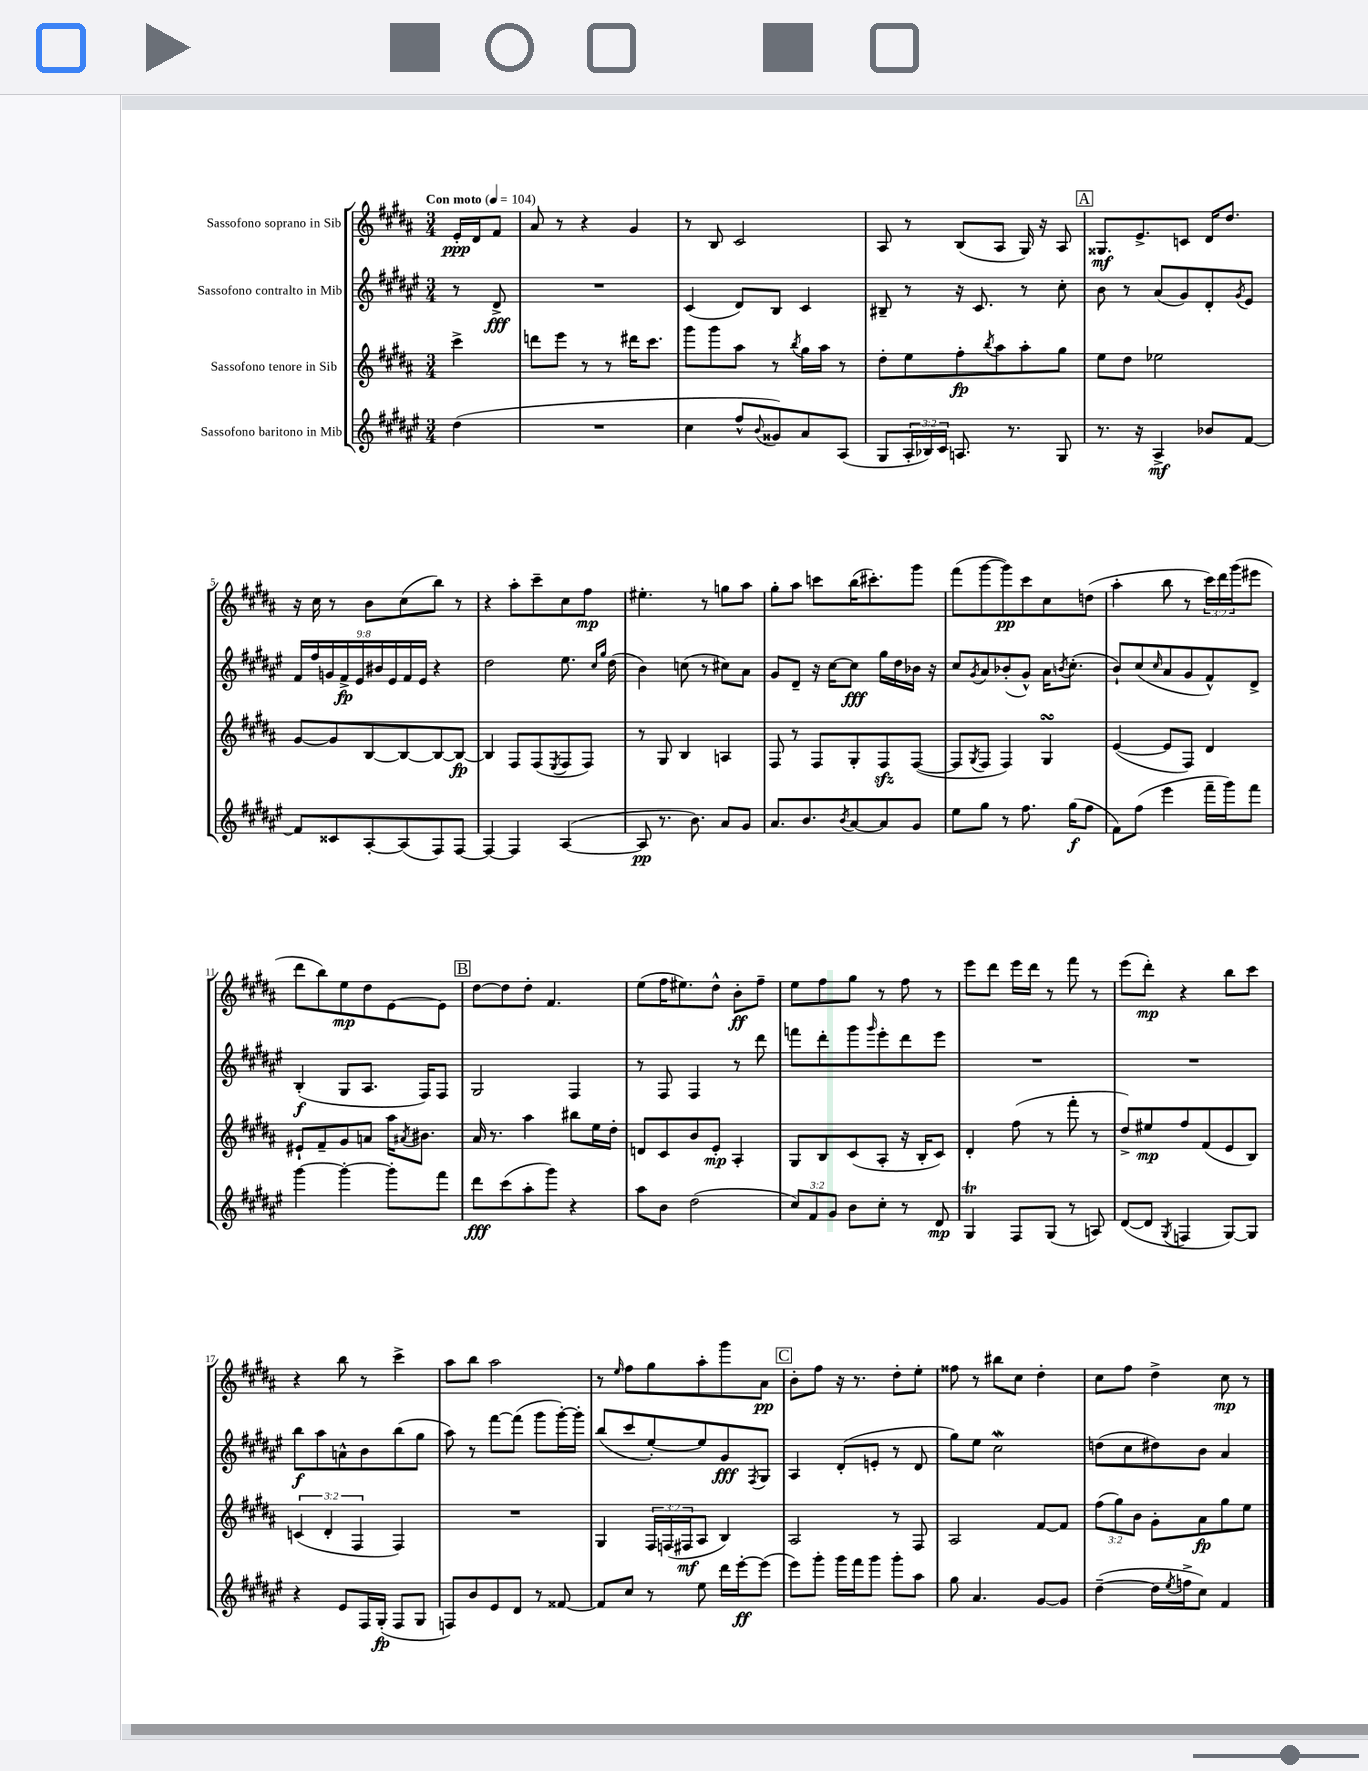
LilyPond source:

<<
\new StaffGroup <<
\new Staff = "s0" \with { instrumentName = "Sassofono soprano in Sib" } {
    \clef treble \key b \major \numericTimeSignature \time 3/4 \override Staff.TupletNumber.text = #tuplet-number::calc-fraction-text \partial 4 \tempo "Con moto" 4 = 104
    e'16-.\ppp dis'16 fis'8 |
    ais'8 r8 r4 gis'4 |
    r8 b8 cis'2 |
    ais8 r8 b8( ais8 gis16) r16 ais8 |
    \mark \markup { \box "A" } gisis8.\mf e'8.-> c'8 dis'16 dis''8. |
    r16 cis''16 r8 b'8 cis''8( b''8) r8 |
    r4 ais''8-. cis'''8-- cis''8 fis''8\mp |
    eis''4.-. r8 g''8 ais''8 |
    gis''8-. ais''8 c'''8 b''16( cis'''8.-.) gis'''8 |
    fis'''8( gis'''8~ gis'''8\pp) cis'''8 cis''8 d''8( |
    ais''4-. b''8 r8 \tuplet 3/2 { cis'''16) dis'''16 gis'''16( } eis'''8 |
    dis'''8 b''8) e''8\mp dis''8 e'8~ e'8 |
    \mark \markup { \box "B" } dis''8~ dis''8 dis''8-. fis'4. |
    e''8( fis''16 eis''8.) dis''8-^ b'8-.\ff fis''8-- |
    e''8 fis''8 gis''8 r8 fis''8 r8 |
    e'''8 dis'''8 e'''16 dis'''16 r8 fis'''8 r8 |
    e'''8( dis'''8-.\mp) r4 b''8 cis'''8 |
    r4 b''8 r8 cis'''4-> |
    ais''8 b''8 ais''2 |
    r8 \grace { e''16 } fis''8 gis''8 ais''8-. gis'''8 ais'8\pp |
    \mark \markup { \box "C" } b'8-. fis''8 r16 r8. dis''8-. e''8-. |
    fisis''8 r8 bis''8 cis''8 dis''4-. |
    cis''8 fis''8 dis''4-> cis''8\mp r8 \bar "|." |
}
\new Staff = "s1" \with { instrumentName = "Sassofono contralto in Mib" } {
    \clef treble \key fis \major \numericTimeSignature \time 3/4 \override Staff.TupletNumber.text = #tuplet-number::calc-fraction-text \partial 4
    r8 dis'8->\fff |
    R2. |
    cis'4( dis'8) b8 cis'4 |
    bis8-- r8 r16 cis'8. r8 cis''8-. |
    \mark \markup { \box "A" } b'8 r8 ais'8( gis'8) dis'8-. \acciaccatura { gis'8 } eis'8 |
    \tuplet 9/8 { fis'16 fis''16 g'16 fis'16->\fp eis'16 bis'16 eis'16 fis'16 eis'16 } r4 |
    dis''2 eis''8. \grace { cis''16 gis''16 } dis''16( |
    b'4) c''8( r8 cis''8) ais'8 |
    gis'8 dis'8-- r16 cis''16~ cis''8\fff gis''16 dis''16 bes'16 r16 |
    cis''8 \acciaccatura { gis'8 } ais'8 bes'8-.( gis'8-^) ais'16 \acciaccatura { b'8 } cis''8.-.( |
    b'8-!) cis''8( \grace { cis''16 } ais'8 gis'8 fis'8-^) dis'8-> |
    b4-.\f( gis8 ais8. fis16) fis8 |
    \mark \markup { \box "B" } gis2 fis4 |
    r8 fis8 fis4 r8 dis'''8 |
    f'''8 dis'''8-. gis'''8 \grace { gis'''16 } eis'''8-. dis'''8 eis'''8 |
    R2. |
    R2. |
    b''8\f ais''8 a'8-^ b'8 b''8( gis''8 |
    ais''8) r8 fis'''8~ fis'''8( gis'''8 gis'''16~-.) gis'''16-. |
    b''8( cis'''8 eis''8~-.) eis''8 gis'8\fff \acciaccatura { fis8 } gis8 |
    \mark \markup { \box "C" } ais4 dis'8-.( e'8-. r8 dis'8 |
    gis''8) eis''8 cis''2\mordent |
    d''8( cis''8 dis''8) b'8 ais'4 \bar "|." |
}
\new Staff = "s2" \with { instrumentName = "Sassofono tenore in Sib" } {
    \clef treble \key b \major \numericTimeSignature \time 3/4 \override Staff.TupletNumber.text = #tuplet-number::calc-fraction-text \partial 4
    cis'''4-> |
    d'''8 e'''8 r8 r8 dis'''16 cis'''8. |
    gis'''8 gis'''8 ais''8 r8 \acciaccatura { b''8 } gis''16 ais''16 r8 |
    dis''8-. e''8 fis''8-.\fp \acciaccatura { b''8 } ais''8 ais''8-. gis''8 |
    \mark \markup { \box "A" } e''8 dis''8 ees''2 |
    gis'8~ gis'8 b8~ b8~ b8~ b8~\fp |
    b4 fis8 fis8( \acciaccatura { e8 } fis8 fis8) |
    r8 gis8 b4 a4 |
    fis8 r8 fis8 gis8-. fis8\sfz fis8~( |
    fis8 \acciaccatura { gis8 } fis8 fis4) gis4\turn |
    e'4~( e'8 fis8) dis'4 |
    eis'8-! fis'8-- gis'8 a'8 ais''16 \acciaccatura { ais'8 } bis'8. |
    \mark \markup { \box "B" } ais'16 r8. ais''4 bis''8 e''16 dis''16-. |
    d'8 cis'8 b'8 e'8-.\mp ais4-. |
    gis8 b8 cis'8( ais8-. r16 b16-. cis'8) |
    dis'4-. fis''8( r8 fis'''8-. r8 |
    dis''8->) eis''8\mp fis''8 fis'8( e'8 b8) |
    \tuplet 3/2 { c'4( dis'4-. fis4 } fis4) |
    R2. |
    gis4 \tuplet 3/2 { fis16 f16( fis16\mf } ais8 b4) |
    \mark \markup { \box "C" } ais2 r8 fis8 |
    ais2 fis'8~ fis'8 |
    \tuplet 3/2 { fis''8( gis''8) b'8 } gis'8-. ais'8\fp gis''8 e''8 \bar "|." |
}
\new Staff = "s3" \with { instrumentName = "Sassofono baritono in Mib" } {
    \clef treble \key fis \major \numericTimeSignature \time 3/4 \override Staff.TupletNumber.text = #tuplet-number::calc-fraction-text \partial 4
    dis''4( |
    R2. |
    cis''4 fis''8-^ \appoggiatura { b'8 } gisis'8) ais'8 ais8( |
    gis8 \tuplet 3/2 { ais16-. bes16) cis'16 } a8. r8. gis8 |
    \mark \markup { \box "A" } r8. r16 ais4->\mf bes'8 fis'8~ |
    fis'8 cisis'8 ais8~-. ais8( fis8) fis8~ |
    fis4~ fis4 ais4~( |
    ais8\pp r8. b'8.) ais'8 gis'8 |
    ais'8. b'8. \acciaccatura { b'8 } ais'8~ ais'8 gis'8 |
    eis''8 gis''8 r8 fis''8. gis''16\f( fis''8 |
    fis'8) fis''8( eis'''4 fis'''16-- gis'''16) fis'''8 |
    gis'''4~ gis'''4~-. gis'''8-. fis'''8 |
    \mark \markup { \box "B" } dis'''8\fff cis'''8( ais''8-. gis'''8) r4 |
    ais''8 b'8 dis''2( |
    \tuplet 3/2 { cis''8) fis'8 gis'8 } b'8 cis''8-. r8 dis'8\mp |
    gis4\trill fis8 gis8( r8 a8) |
    dis'8~( dis'8 \acciaccatura { gis8 } f4 gis8~) gis8 |
    r4 eis'8 fis16 gis16-.\fp( fis8 gis8 |
    f8) b'8 eis'8 dis'8 r8 fisis'8~ |
    fisis'8 cis''8 r8 eis''8 dis'''16 eis'''16~-.\ff eis'''8( |
    \mark \markup { \box "C" } eis'''8) gis'''8-. gis'''16 fis'''16 gis'''8 gis'''8-. ais''8 |
    gis''8 ais'4. gis'8~ gis'8 |
    dis''4~--( dis''16 \acciaccatura { eis''8 } f''16-> cis''8) fis'4 \bar "|." |
}
>>
>>
